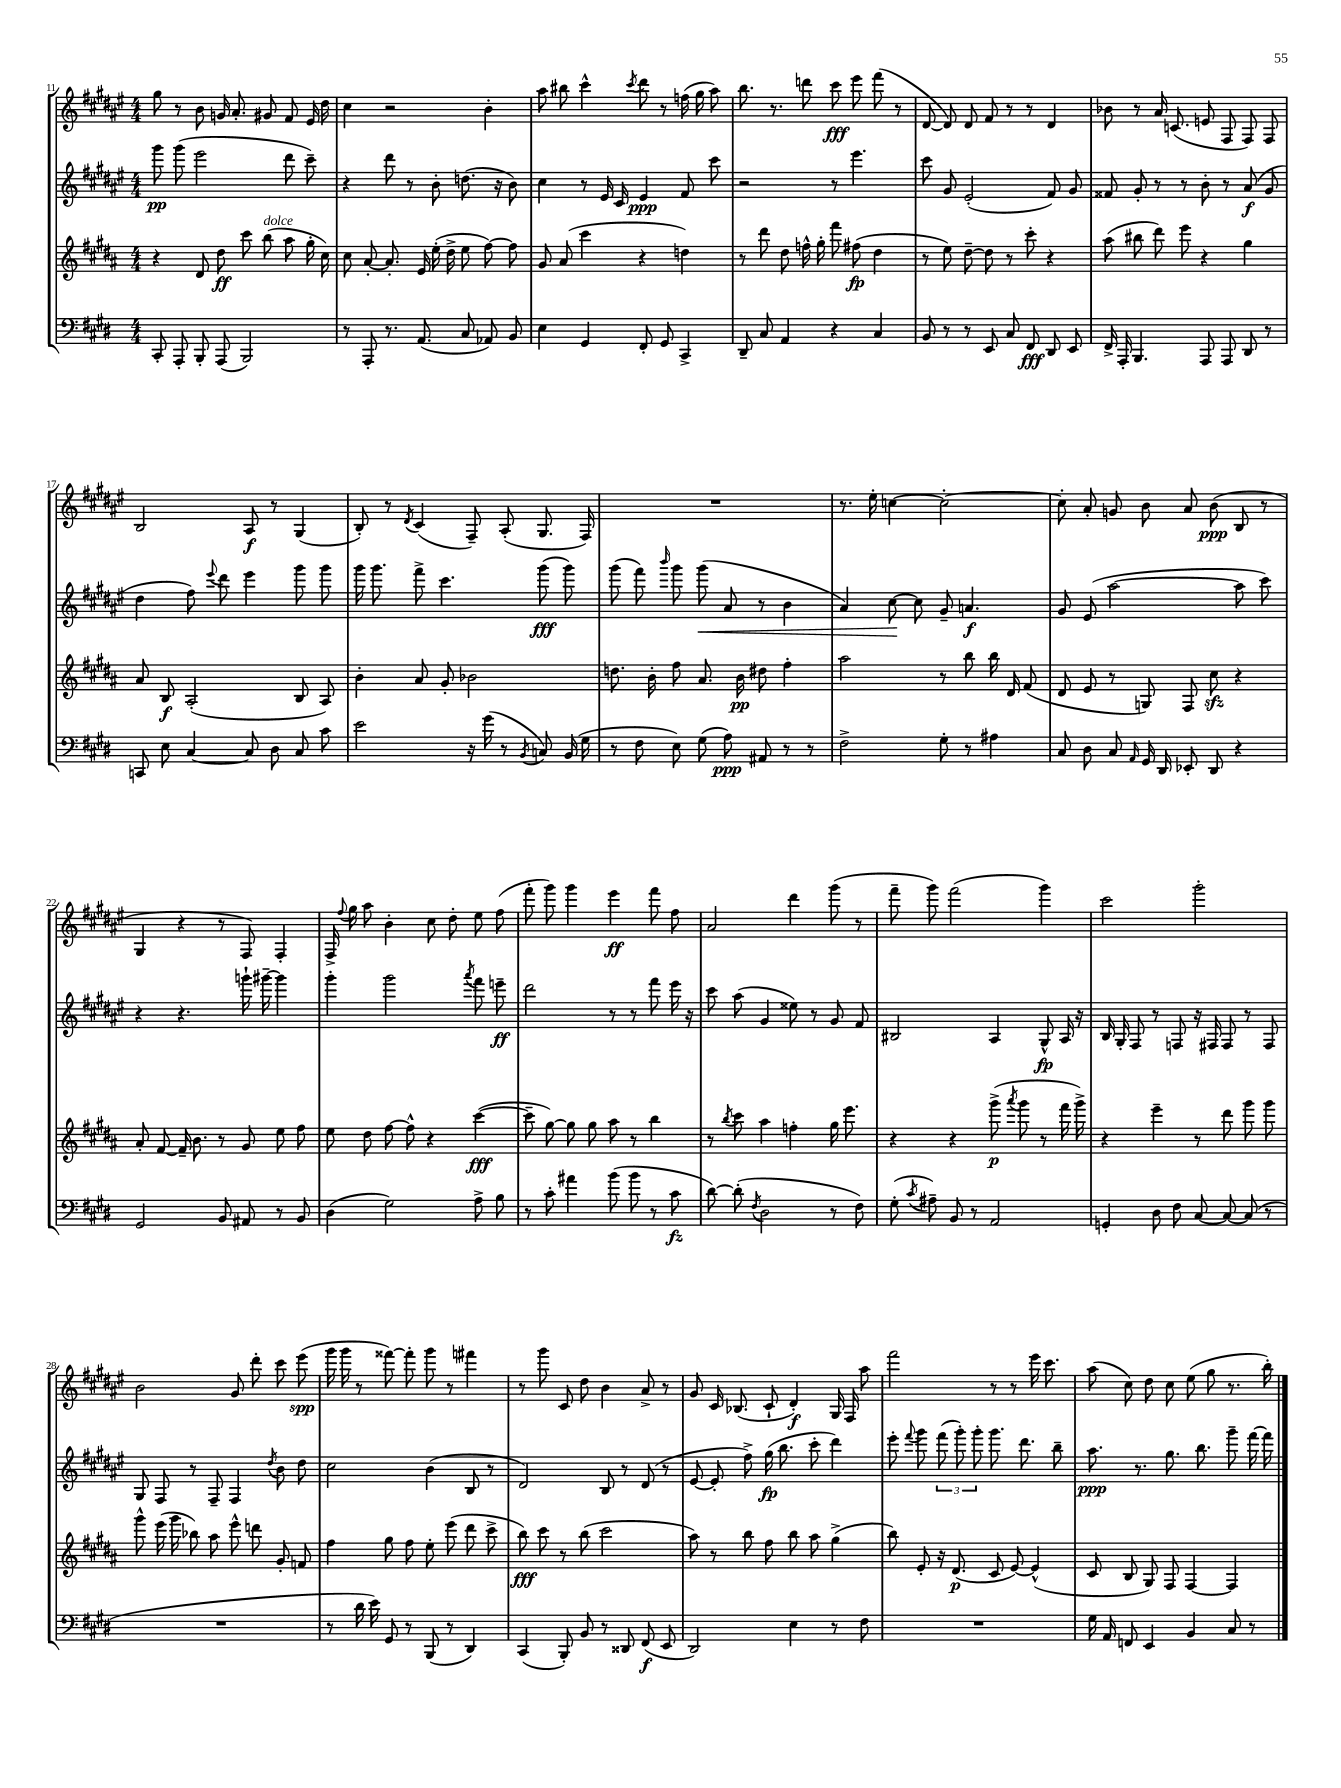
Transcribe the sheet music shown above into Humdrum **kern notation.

**kern	**kern	**kern	**kern
*staff4	*staff3	*staff2	*staff1
*clefF4	*clefG2	*clefG2	*clefG2
*k[f#c#g#d#]	*k[f#c#g#d#a#]	*k[f#c#g#d#a#e#]	*k[f#c#g#d#a#e#]
*M4/4	*M4/4	*M4/4	*M4/4
8CC#'/	4r	8ggg#\	8gg#\
8AAA'/	.	(8ggg#\	8r
8BBB'/	8d#/	2eee#\	8b\
(8AAA/	8dd#\	.	16g/
.	.	.	8.a#'/
2BBB/)	8ccc#\	.	.
.	(8bb\	.	8g#/
.	8aa#\	8ddd#\	8f#/
.	16gg#'\	8ccc#~\)	16e#/
.	16cc#\)	.	16dd#\
=	=	=	=
8r	8cc#\	4r	4cc#\
8AAA'/	[8a#'/	.	.
8.r	8.a#'/]	8ddd#\	2r
.	.	8r	.
(8.AA/	16e/	.	.
.	(16ee'\	8b'\	.
.	16dd#^\	.	.
8C#/	8ee\	(8.dd\	.
8AA-/)	[8ff#\)	.	4b'\
.	.	16r	.
8BB/	8ff#\]	8b\)	.
=	=	=	=
4E\	8g#/	4cc#\	8aa#\
.	(8a#/	.	8bb#\
4GG#/	4ccc#\	8r	4ccc#^^\
.	.	16e#/	.
.	.	16c#/	.
.	.	.	8qccc#/
8FF#'/	4r	4e#/	8ddd#\
8GG#/	.	.	8r
4CC#^/	4dd\)	8f#/	(16ff\
.	.	.	16gg#\
.	.	8ccc#\	8aa#\)
=	=	=	=
8DD#~/	8r	2r	8.bb\
8C#/	8ddd#\	.	.
.	.	.	8.r
4AA/	8dd#\	.	.
.	16ff^^\	.	8ddd\
.	16gg#'\	.	.
4r	8fff#\	8r	8ccc#\
.	(8ff#\	4.eee#\	8eee#\
4C#/	4dd#\	.	(8fff#\
.	.	.	8r
=	=	=	=
8BB/	8r	8ccc#\	[8d#/
8r	8ee\)	8g#/	8d#/])
8r	[8dd#~\	(2e#'/	8d#/
8EE/	8dd#\]	.	8f#/
8C#/	8r	.	8r
8FF#/	8ccc#'\	.	8r
8DD#/	4r	8f#/)	4d#/
8EE/	.	8g#/	.
=	=	=	=
16FF#^/	(8aa#\	8f##/	8b-\
16AAA'/	.	.	.
4.BBB/	8bb#\	8g#'/	8r
.	8ddd#\)	8r	16a#/
.	.	.	(8.c/
.	8eee\	8r	.
8AAA/	4r	8b'\	8e/
8AAA/	.	8r	8F#/
8DD#/	4gg#\	(8a#/	8F#/)
8r	.	8g#/	8F#/
=	=	=	=
8CC/	8a#/	4dd#\	2B/
8E\	8B/	.	.
[4C#/	(2A#'/	8ff#\)	.
.	.	8qqeee#/	.
.	.	8ddd#\	.
8C#/]	.	4eee#\	8A#/
8D#\	.	.	8r
8C#/	8B/	8ggg#\	(4G#/
8c#\	8A#/)	8ggg#\	.
=	=	=	=
2e\	4b'\	16ggg#\	8B'/)
.	.	8.ggg#\	.
.	.	.	8r
.	.	.	8qd#/
.	8a#/	8fff#^\	(4c#/
.	8g#'/	4.ccc#\	.
16r	2b-\	.	8F#~/)
(16g#\	.	.	.
8r	.	.	(8A#'/
8qBB/	.	.	.
8C/)	.	(8ggg#\	8.G#/
(16BB/	.	8ggg#\)	.
16G#\	.	.	16F#/)
=	=	=	=
8r	8.dd\	(8ggg#\	1r
8F#\	.	8fff#\)	.
.	16b'\	.	.
.	.	16qqbbb/	.
8E\)	8ff#\	8ggg#\	.
(8G#\	8.a#/	(8ggg#\	.
8A\)	.	8a#/	.
.	16b\	.	.
8AA#/	8dd#\	8r	.
8r	4ff#'\	4b\	.
8r	.	.	.
=	=	=	=
2F#^\	2aa#\	4a#/)	8.r
.	.	.	16ee#'\
.	.	[8cc#\	[4cc\
.	.	8cc#\]	.
8G#'\	8r	8g#~/	2cc'\_
8r	8bb\	4.a/	.
4A#\	16bb\	.	.
.	16d#/	.	.
.	(8f#/	.	.
=	=	=	=
8C#/	8d#/	8g#/	8cc'\]
8D#\	8e/	(8e#/	8a#'/
8C#/	8r	[2aa#\	8g/
16qqAA/	.	.	.
16GG#/	8G/)	.	8b\
16DD#/	.	.	.
8EE-'/	8F#/	.	8a#/
8DD#/	8cc#\	.	(8b\
4r	4r	8aa#\]	8B/
.	.	8ccc#\)	8r
=	=	=	=
2GG#/	8a#'/	4r	4G#/
.	[8f#/	.	.
.	16f#~/]	4.r	4r
.	8.b\	.	.
8BB/	8r	.	8r
8AA#/	8g#/	16ggg`\	8F#/)
.	.	[16ggg#~\	.
8r	8ee\	4ggg#\]	4F#'/
8BB/	8ff#\	.	.
=	=	=	=
(4D#\	8ee\	4ggg#'\	16F#^/
.	.	.	8qqff#/
.	.	.	16gg#\
.	8dd#\	.	8aa#\
2G#\)	[8ff#\	2ggg#\	4b'\
.	8ff#^^\]	.	.
.	4r	.	8cc#\
.	.	.	8dd#'\
.	.	8qaaa#/	.
8A^\	([4ccc#\	8fff#\	8ee#\
8B\	.	8eee~\	(8ff#\
=	=	=	=
8r	8ccc#~\]	2ddd#\	8fff#'\
8c#'\	[8gg#\)	.	8ggg#\)
4a#\	8gg#\]	.	4ggg#\
.	8gg#\	.	.
(8b\	8aa#\	8r	4eee#\
8b\	8r	8r	.
8r	4bb\	8fff#\	8fff#\
8c#\	.	16eee#\	8ff#\
.	.	16r	.
=	=	=	=
[8d#\)	8r	8ccc#\	2a#/
.	8qbb/	.	.
(8d#'\]	8ccc#\	(8aa#\	.
8qF#/	.	.	.
2D#\	4aa#\	4g#/	.
.	4ff'\	8ee##\)	4ddd#\
.	.	8r	.
8r	16gg#\	8g#/	(8ggg#\
.	8.eee\	.	.
8F#\)	.	8f#/	8r
=	=	=	=
(8G#'\	4r	2B#/	8fff#~\
8qc#/	.	.	.
8A#~\)	.	.	8ggg#\)
8BB/	4r	.	(2fff#\
8r	.	.	.
2AA/	(8ggg#^\	4A#/	.
.	8qaaa#/	.	.
.	8ggg#\	.	.
.	8r	8G#^^/	4ggg#\)
.	16fff#\	16A#/	.
.	16ggg#^\)	16r	.
=	=	=	=
4GG'/	4r	16B/	2ccc#\
.	.	16G#'/	.
.	.	8F#/	.
8D#\	4eee~\	8r	.
8F#\	.	8F/	.
[8C#/	8r	16r	2ggg#'\
.	.	16F#/	.
8C#/_	8ddd#\	8F#/	.
(8C#/]	8ggg#\	8r	.
8r	8ggg#\	8F#/	.
=	=	=	=
1r	8ggg#^^\	8G#/	2b\
.	(16eee\	8F#/	.
.	16ggg#\	.	.
.	8bb-\)	8r	.
.	8aa#\	8F#~/	.
.	8eee^^\	4F#/	8g#/
.	8ddd\	.	8ddd#'\
.	.	8qdd#/	.
.	8g#'/	8b\	8ccc#\
.	8f/	8dd#\	(8eee#\
=	=	=	=
8r	4ff#\	2cc#\	16ggg#\
.	.	.	16ggg#\
16d#\	.	.	8r
16e\)	.	.	.
8GG#/	8gg#\	.	[8fff##\)
8r	8ff#\	.	8fff##'\]
(8BBB/	8ee'\	(4b\	8ggg#\
8r	(8eee\	.	8r
4DD#/)	8ddd#\	8B/	4fff#\
.	8ccc#^\	8r	.
=	=	=	=
(4CC#/	8bb\)	2d#/)	8r
.	8ccc#\	.	8ggg#\
8BBB'/)	8r	.	8c#/
8BB/	(8bb\	.	8dd#\
8r	2ccc#\	8B/	4b\
8DD##/	.	8r	.
(8FF#/	.	(8d#/	8a#^/
8EE/	.	8r	8r
=	=	=	=
2DD#/)	8aa#\)	[8e#/	8g#/
.	8r	8e#'/]	16c#/
.	.	.	(8.B-/
.	8bb\	8ff#^\)	.
.	8ff#\	(16gg#\	8c#`/
.	.	8.bb\	.
4E\	8bb\	.	4d#'/)
.	8aa#\	8ccc#'\	.
8r	(4gg#^\	4ddd#\)	16G#/
.	.	.	16F#/
8F#\	.	.	8aa#\
=	=	=	=
1r	8bb\)	8eee#'\	2fff#\
.	.	8qqfff#/	.
.	8e'/	8ggg#\	.
.	16r	(12fff#\	.
.	(8.d#/	.	.
.	.	12ggg#'\)	.
.	.	12ggg#'\	.
.	8c#/	8.ggg#\	8r
.	[8e/)	.	8r
.	.	8.ddd#\	.
.	(4e^^/]	.	16eee#\
.	.	.	8.ccc#\
.	.	8bb~\	.
=	=	=	=
16G#\	8c#/	8.aa#\	(8aa#\
16AA/	.	.	.
8FF/	8B/	.	8cc#\)
.	.	8.r	.
4EE/	8G#/)	.	8dd#\
.	8F#/	8.gg#\	8cc#\
4BB/	[4F#/	.	(8ee#\
.	.	8.bb\	.
.	.	.	8gg#\
8C#/	4F#/]	8ggg#~\	8.r
8r	.	[16fff#\	.
.	.	16fff#\]	16bb'\)
==	==	==	==
*-	*-	*-	*-
